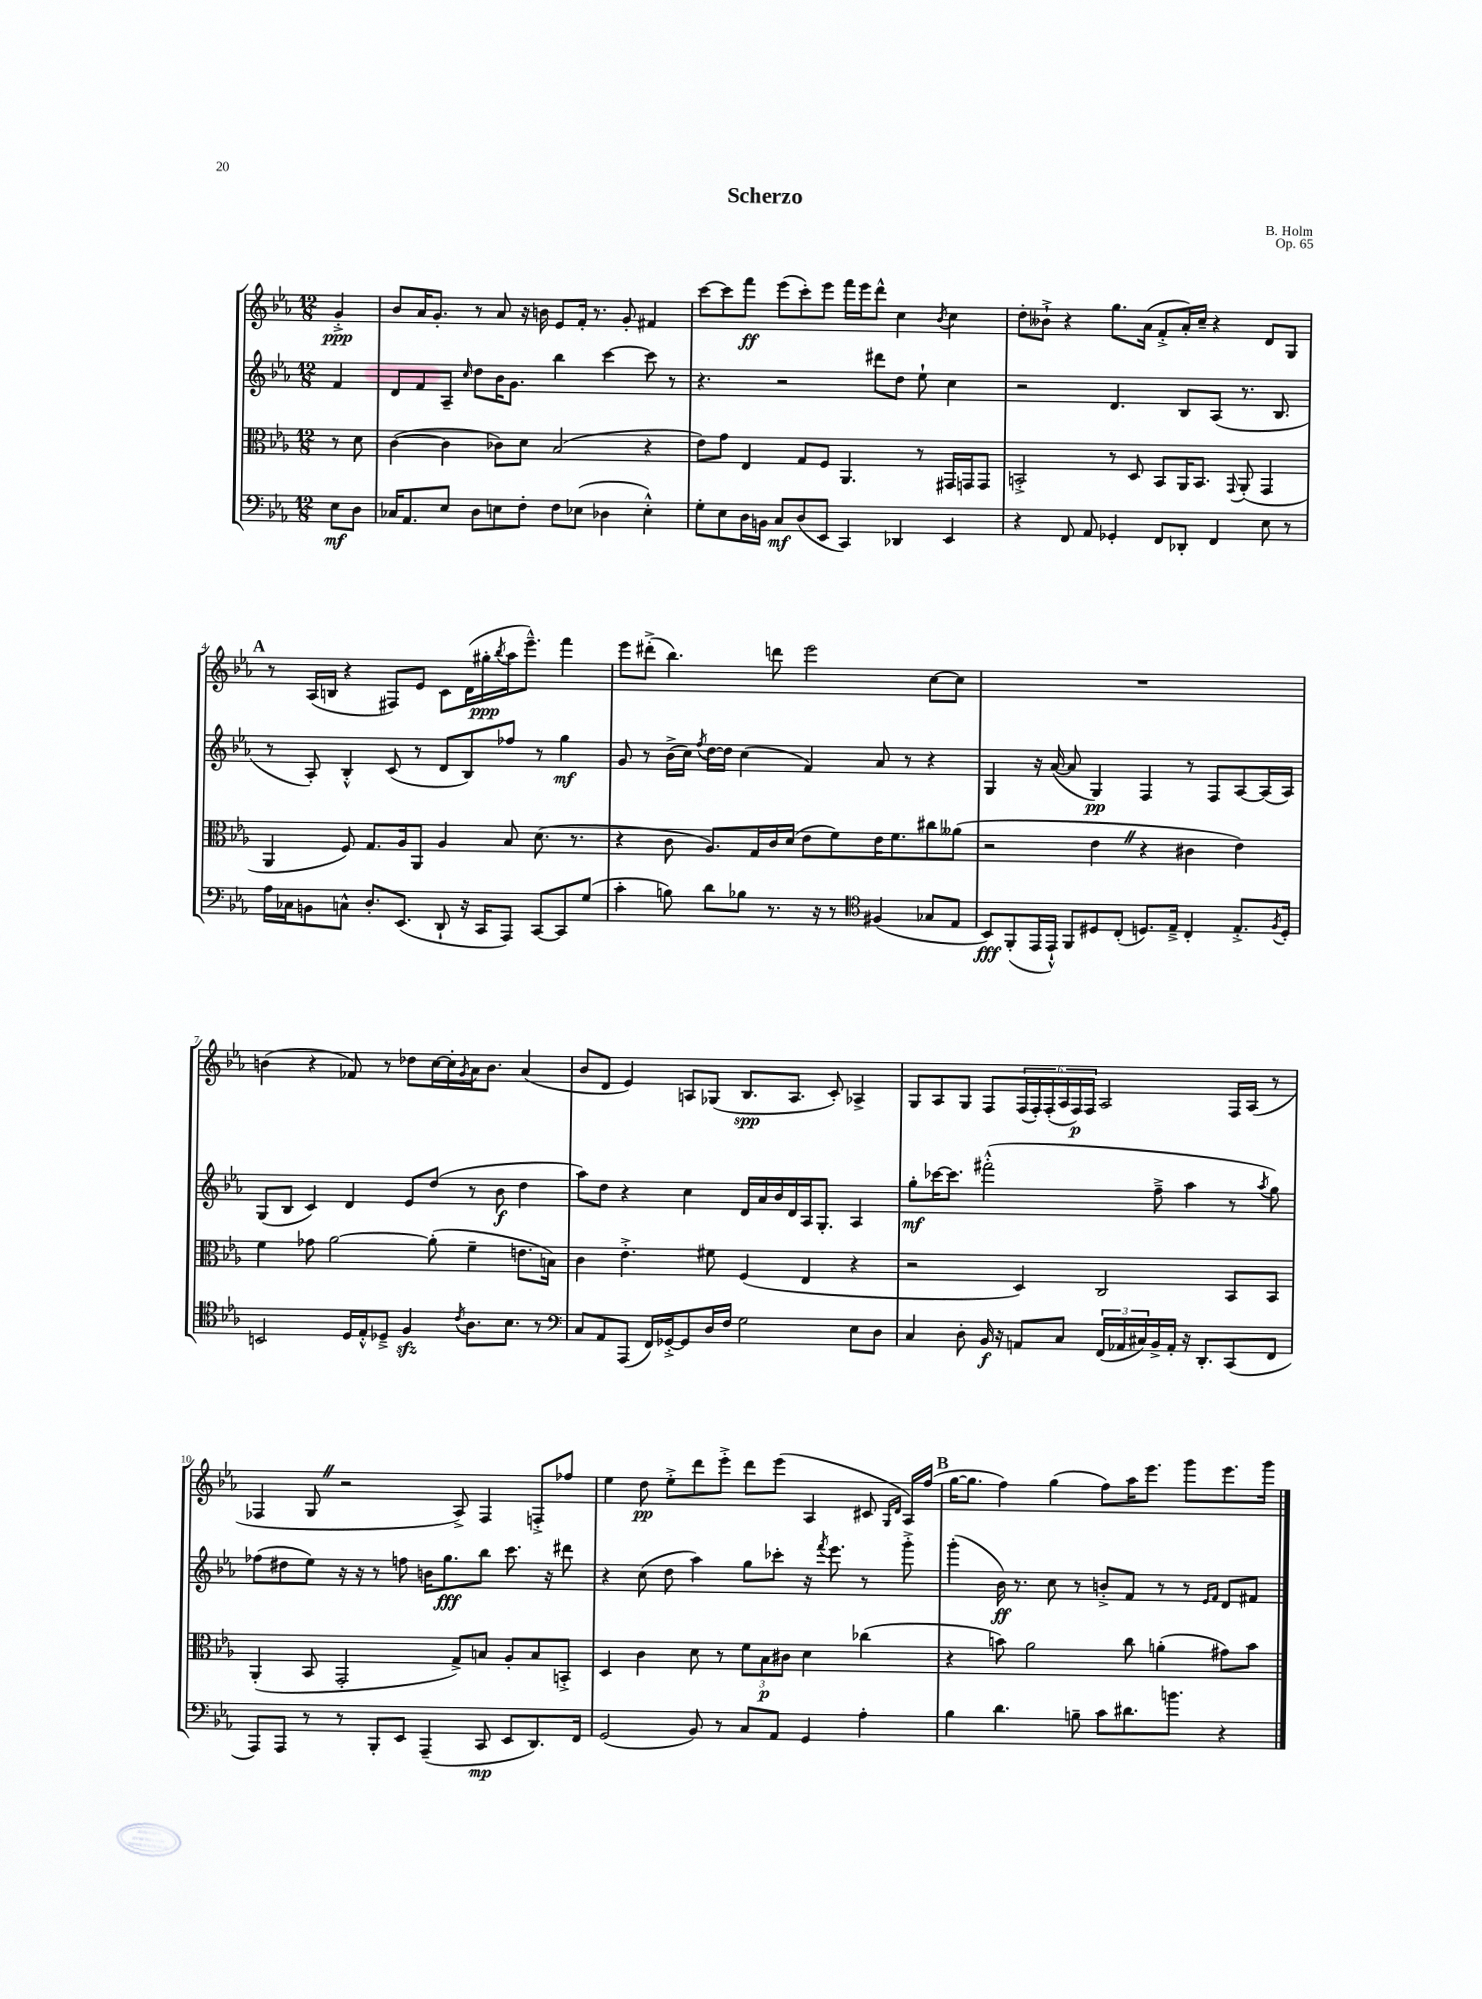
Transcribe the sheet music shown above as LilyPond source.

\header { title = "Scherzo" composer = "B. Holm" opus = "Op. 65" }
<<
\new StaffGroup <<
\new Staff = "s0" {
    \clef treble \key ees \major \numericTimeSignature \time 12/8 \partial 4
    g'4-.->\ppp |
    bes'8 aes'16 g'8.-. r8 aes'8 r16 b'16 ees'8 f'16-. r8. g'8-. fis'4 |
    c'''8~ c'''8 f'''8\ff ees'''8( c'''8-.) ees'''8 f'''16 ees'''16 d'''8-^ c''4 \acciaccatura { bes'8 } c''4 |
    d''8-. beses'8-!-> r4 g''8. aes'16( f'8-.-> aes'16-.) c''16-- r4 d'8 g8 |
    \mark \markup { \bold "A" } r8 aes16( b16 r4 fis8) ees'8 c'8 d'16( gis''16-.\ppp \acciaccatura { bes''8 } aes''16 ees'''8.---^) f'''4 |
    ees'''8 dis'''8-.->( bes''4.) d'''8 ees'''2 c''8~ c''8 |
    R1. |
    b'4( r4 fes'8) r8 des''8 c''16~ c''16-. \acciaccatura { g'8 } aes'16 b'8. aes'4( |
    bes'8 d'8 ees'4) a8 ges8( bes8.\spp a8. c'8-.) aes4-> |
    g8 aes8 g8 f8 \tuplet 6/4 { f16( f16-.) f16-.( aes16 f16\p) f16 } aes2 f16 aes16( r8 |
    fes4 g8 \once \override BreathingSign.text = \markup { \musicglyph "scripts.caesura.straight" } \breathe r2 aes8->) fes4 f8-.-> fes''8 |
    ees''4 d''8\pp ees''8-.-> d'''8 ees'''8-.-> d'''8 ees'''8( aes4 cis'8 \grace { g16 d'16 } aes16) f''16( |
    \mark \markup { \bold "B" } g''16~ g''8. f''4) g''4( f''8) aes''16 ees'''8. g'''8 ees'''8. g'''16 \bar "|." |
}
\new Staff = "s1" {
    \clef treble \key ees \major \numericTimeSignature \time 12/8 \partial 4
    f'4 |
    d'8 f'8 aes8-- \grace { c''16 } d''8 bes'16 g'8. bes''4 c'''4~ c'''8 r8 |
    r4. r2 dis'''8 d''8 ees''8-! c''4 |
    r2 d'4. bes8 aes8( r8. bes8. |
    \mark \markup { \bold "A" } r8 aes8-.) bes4-.-^ c'8( r8 d'8 bes8) fes''8 r8 g''4\mf |
    g'8 r8 bes'16->( c''16) \acciaccatura { f''8 } d''16~ d''16 c''4( f'4) aes'8 r8 r4 |
    g4 r16 aes'16~( aes'8 g4\pp) f4 r8 f8 aes8~ aes16( aes16) |
    g8( bes8 c'4) d'4 ees'8 d''8( r8 bes'8\f d''4 |
    aes''8) d''8 r4 c''4 d'16 aes'16 bes'16 d'16 aes16 g8.-. aes4 |
    g''8-.\mf ces'''16~ ces'''8. fis'''2-.-^( f''8---> aes''4 r8 \acciaccatura { aes''8 } g''8) |
    fes''8( dis''8 ees''8) r16 r16 r8 f''8 b'16 g''8.\fff bes''8 c'''8. r16 dis'''8 |
    r4 c''8( d''8 aes''4) g''8 ces'''8-. r16 \acciaccatura { f'''8 } ees'''8. r8 g'''8-.-> |
    \mark \markup { \bold "B" } g'''4-.( bes'16\ff) r8. c''8 r8 b'8-.-> f'8 r8 r8 \grace { ees'16 f'16 } d'8 fis'8 \bar "|." |
}
\new Staff = "s2" {
    \clef alto \key ees \major \numericTimeSignature \time 12/8 \partial 4
    r8 d'8 |
    c'4~( c'4 ces'8) d'8 bes2( r4 |
    ees'8) g'8 ees4 g8 f8 aes,4. r8 gis,16 g,16 g,8 |
    b,2-.-> r8 d8 b,8 aes,16 b,8. \appoggiatura { g,8 } aes,8-.( g,4 |
    \mark \markup { \bold "A" } aes,4 f8) g8. aes16 aes,8 aes4 bes8 d'8.( r8. |
    r4 c'8 aes8.) g16 c'16 d'16( ees'8 f'8) ees'16 f'8. cis''8 aeses'8( |
    r2 ees'4 \once \override BreathingSign.text = \markup { \musicglyph "scripts.caesura.straight" } \breathe r4 cis'4 ees'4) |
    f'4 ges'8 aes'2~ aes'8-.( f'4-- e'8. b16) |
    c'4 ees'4.-.-> fis'8 f4( ees4 r4 |
    r2 d4) c2 bes,8 bes,8 |
    aes,4-.( bes,8 g,2-. g8->) b8 aes8-. b8 b,8-.-> |
    d4 c'4 d'8 r8 \tuplet 3/2 { f'8 bes8\p cis'8 } d'4 ces''4( |
    \mark \markup { \bold "B" } r4 b'8) aes'2 c''8 a'4-.( gis'8) b'8 \bar "|." |
}
\new Staff = "s3" {
    \clef bass \key ees \major \numericTimeSignature \time 12/8 \partial 4
    ees8\mf d8 |
    ces16 aes,8. ees8 d8 e8 f8-. f8 ees8( des4 ees4-.-^) |
    g8-. ees8 d16 b,16 c8\mf d8( ees,8 c,4) des,4 ees,4 |
    r4 f,8 aes,8 ges,4-. f,8 des,8-. f,4 ees8 r8 |
    \mark \markup { \bold "A" } aes16 ces16 b,8 c8-^ d8.-. ees,8.( d,8-! r16 c,16 aes,,8) c,8~ c,8 g8( |
    c'4-. b8) d'8 bes8 r8. r16 r8 \clef tenor fis4( ges8 ees8 |
    bes,8\fff) f,8-.( ees,16 ees,16-!-^) f,8 dis8 c8-.( d8.) ees16---> c4-. ees8.-.-> \acciaccatura { f8 } d16-. |
    b,2 d16 ees16-.-^ des8---> f4\sfz \acciaccatura { c'8 } aes8. bes8. r8 |
    \clef bass c8 aes,8 aes,,8( f,16) ges,16~-.-> ges,8 d16 f16 g2 ees8 d8 |
    c4 d8-. bes,16\f r16 a,8 c8 \tuplet 3/2 { f,16( aes,16 cis16) } bes,16-> aes,16-. r16 d,8.-. c,8( f,8 |
    aes,,8) aes,,8 r8 r8 bes,,8-. ees,8 aes,,4--( c,8\mp ees,8 d,8.) f,16 |
    g,2( bes,8) r8 c8 aes,8 g,4 aes4-. |
    \mark \markup { \bold "B" } bes4 d'4. b8-- c'8 dis'8. b'8. r4 \bar "|." |
}
>>
>>
